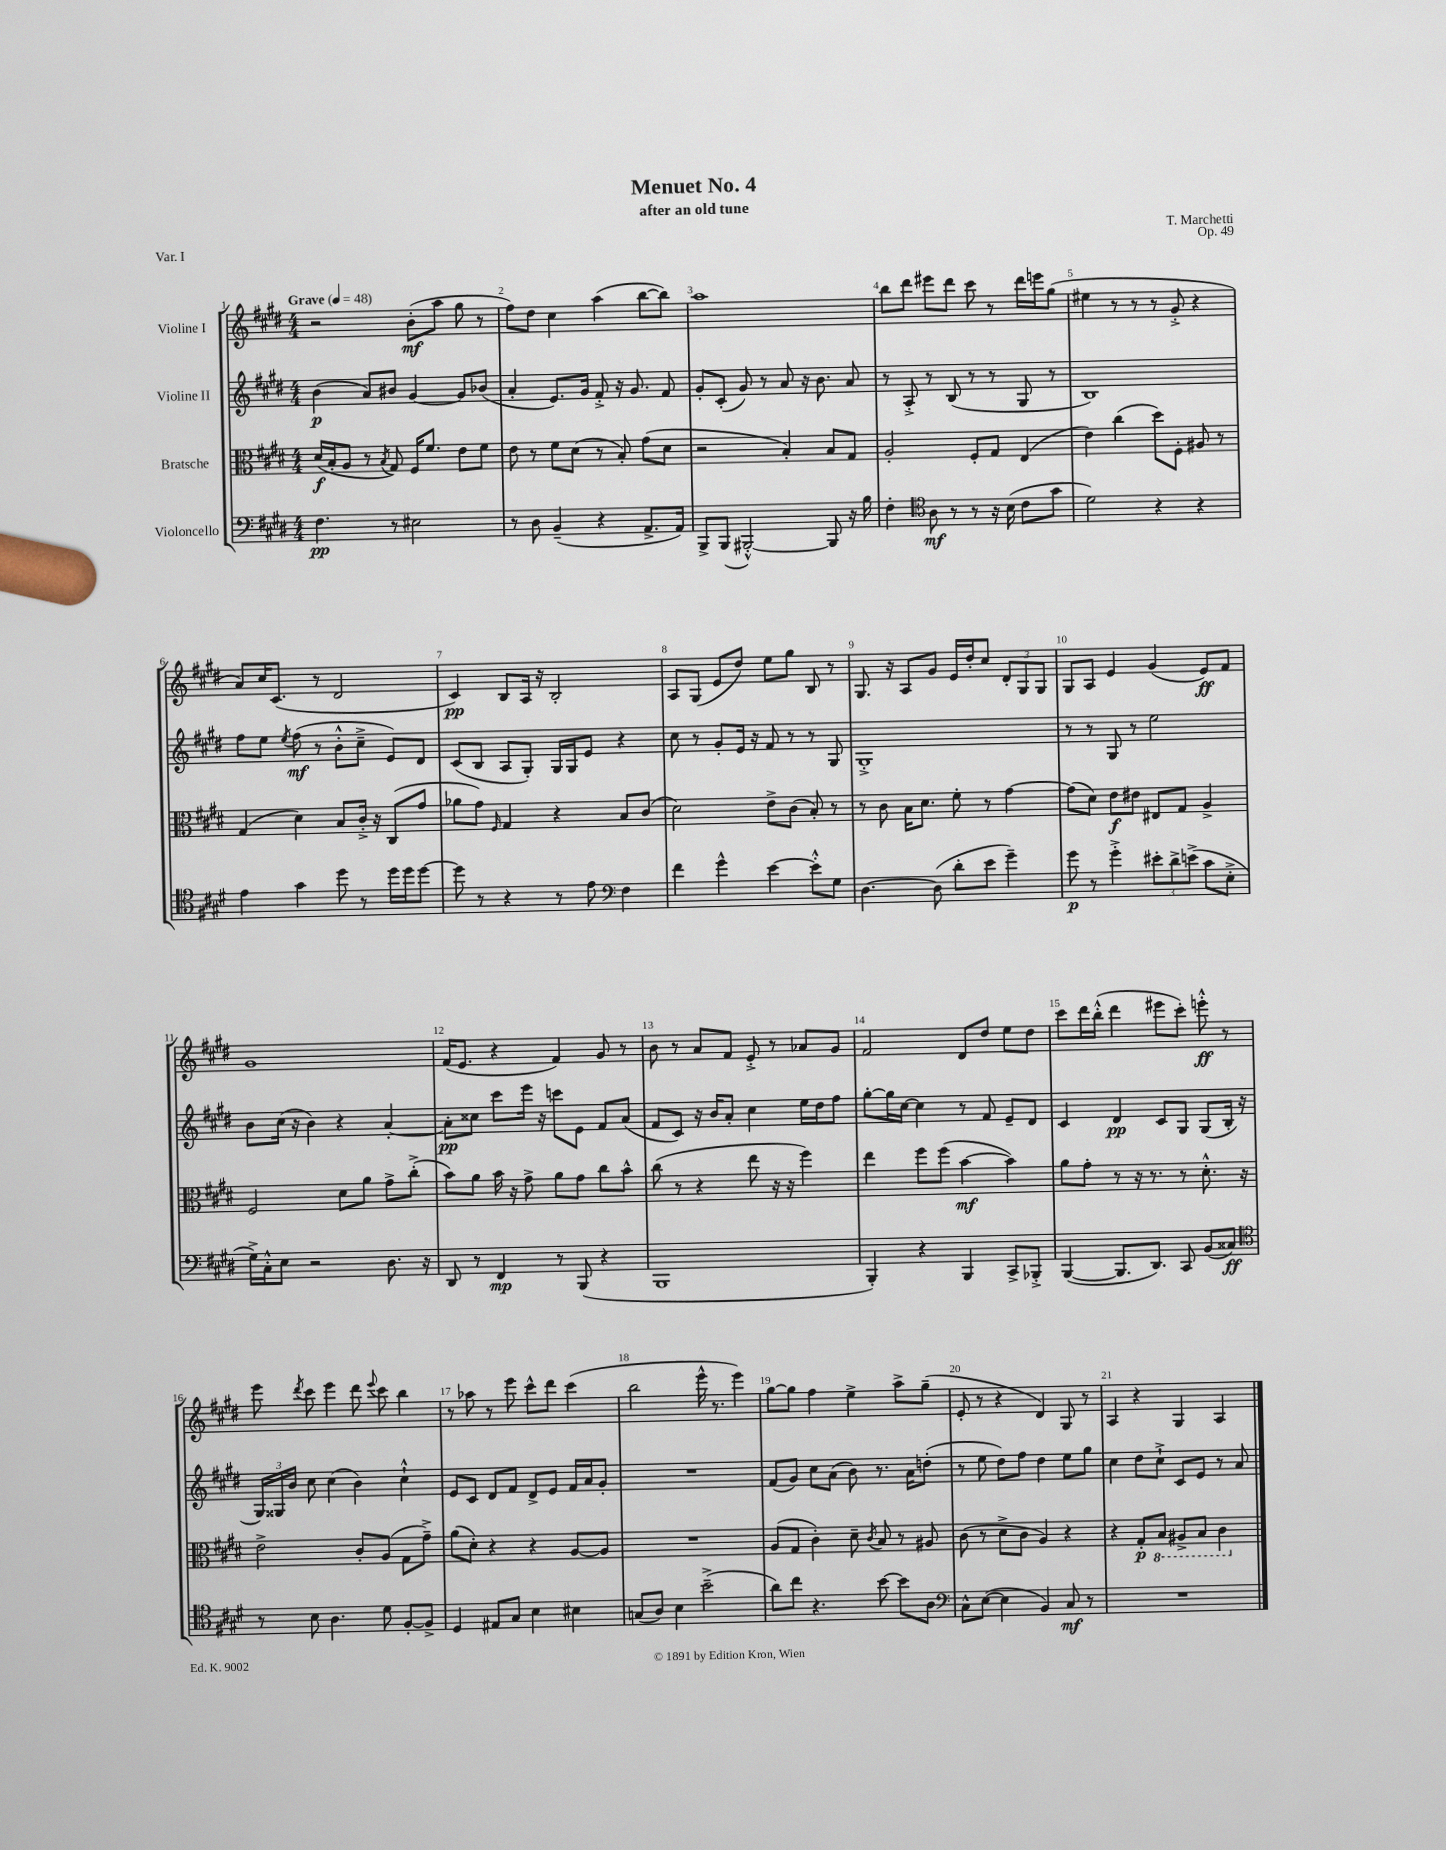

**kern	**kern	**kern	**kern
*staff4	*staff3	*staff2	*staff1
*clefF4	*clefC3	*clefG2	*clefG2
*k[f#c#g#d#]	*k[f#c#g#d#]	*k[f#c#g#d#]	*k[f#c#g#d#]
*M4/4	*M4/4	*M4/4	*M4/4
*MM48	*MM48	*MM48	*MM48
4.F#	(16d#	(4b	2r
.	16B'	.	.
.	8A	.	.
.	8r	8a)	.
.	8qB	.	.
8r	8G#)	8b#	.
2E#	16F#	[4g#	(8b'
.	8.f#	.	.
.	.	.	8aa
.	8e	8g#]	8gg#
.	8f#	(8b-	8r
=	=	=	=
8r	8e	4a'	8ff#)
8D#	8r	.	8dd#
(4BB~	8f#	8.e)	4cc#
.	(8d#	.	.
.	.	16g#	.
4r	8r	8f#'^	(4aa
.	8B')	16r	.
.	.	8.g#	.
8.AA^	(8g#	.	[8bb
.	8d#	8f#	8bb])
16AA)	.	.	.
=	=	=	=
8BBB^	2r	8g#'	1aa
(8BBB	.	(8c#'	.
[2BBB#'^^)	.	8g#)	.
.	.	8r	.
.	4B')	8a	.
.	.	16r	.
.	.	8.b	.
8BBB#]	8B	.	.
16r	8G#	8a	.
16B	.	.	.
=	=	=	=
4F#'	2A'	8r	8bb
.	.	8A'^	8ddd#
*clefC4	*	*	*
8A	.	8r	8eee#
8r	.	(8B	8ddd#
8r	8F#'	8r	8ccc#
16r	8G#	8r	8r
(16B	.	.	.
8c#	(4E	8G#	16ddd#
.	.	.	16eee
8g#	.	8r	(8gg#
=	=	=	=
2d#)	4e)	1B)	4ee#
.	(4cc#	.	8r
.	.	.	8r
4r	8dd#)	.	8r
.	8F#'	.	8g#'^
4r	8A#	.	4r
.	8r	.	.
=	=	=	=
4e	(4G#	8ff#	8a)
.	.	8ee	16cc#
.	.	.	(8.c#
.	.	8qee	.
4g#	4d#)	(8ff#	.
.	.	8r	8r
8dd#	8B	8b'^^	2d#
8r	16c#'^	8cc#~^	.
.	16r	.	.
16dd#	(8C#	8e)	.
16dd#	.	.	.
[8dd#	8g#	8d#	.
=	=	=	=
8dd#]	8a-	(8c#	4c#)
8r	8g#)	8B	.
.	16qqF#	.	.
4r	4G#	8A	8B
.	.	8G#')	16A
.	.	.	16r
8r	4r	16G#	2B'
.	.	16G#	.
8e	.	8e	.
*clefF4	*	*	*
4F#	8B	4r	.
.	(8c#	.	.
=	=	=	=
4f#	2d#)	8cc#	8A
.	.	8r	(8G#
4g#^^	.	8g#'	8e
.	.	16e	8dd#)
.	.	16r	.
[4e	8e^	8f#	8ee
.	(8c#	8r	8gg#
8e'^^]	8B')	8r	8B
8G#	8r	8G#	8r
=	=	=	=
[4.D#	8r	1G#'^	8.G#
.	8c#	.	.
.	.	.	16r
.	16B	.	8A
.	8.d#	.	.
(8D#]	.	.	8g#
8d#'	8f#'	.	16e
.	.	.	16dd#'
8e	8r	.	8cc#
4g#~)	[4g#	.	12d#'
.	.	.	12G#
.	.	.	12G#
=	=	=	=
8g#	(8g#]	8r	8G#
8r	8d#)	8r	8A
4g#'^	8e	8G#	4e
.	8e#	8r	.
12e#'	8E#	2ee	(4g#
12d#^	.	.	.
.	8G#	.	.
(12e^	.	.	.
8c#	4A^	.	8e)
8E'^	.	.	8f#
=	=	=	=
16G#^)	2F#	8b	1g#
16C#'^^	.	.	.
8E	.	(16cc#	.
.	.	16r	.
2r	.	4b)	.
.	8d#	4r	.
.	8a	.	.
8.D#	8g#^	[4a'	.
.	(8cc#'^	.	.
16r	.	.	.
=	=	=	=
8DD#	8b)	8a']	(16f#
.	.	.	8.e
8r	8a	8cc##	.
4FF#	16b	8ccc#	4r
.	16r	.	.
.	8g#^	16eee	.
.	.	16r	.
8r	8a	8ccc	4f#)
(8BBB	8g#	8e	.
4r	8cc#	8f#	8g#
.	8b^^	(8a	8r
=	=	=	=
1BBB	(8cc#	8f#	8b
.	8r	8c#)	8r
.	4r	16r	8a
.	.	16b	.
.	.	8a'	8f#
.	8ee	4cc#	8e'^
.	16r	.	8r
.	16r	.	.
.	4ff#)	16ee	8a-
.	.	16dd#	.
.	.	8ff#	8g#
=	=	=	=
4BBB')	4ee	[8gg#'	2f#
.	.	16gg#]	.
.	.	[16cc#	.
4r	8ff#	4cc#]	.
.	(8ff#	.	.
4BBB	[4b	8r	8d#
.	.	8f#	8dd#
8CC#^	4b])	8e~	8ee
8BBB-'^	.	8d#	8dd#
=	=	=	=
([4BBB	8a	4c#	8ccc#
.	8g#'	.	16ddd#
.	.	.	(16bb'^^
8.BBB]	8r	4d#	4ddd#
.	16r	.	.
8.DD#)	8.r	.	.
.	.	8c#	8eee#
8CC#	8r	8G#	8ccc#')
(8BB	8.d#'^^	(8G#	8eee'^^
8C##)	.	16B'	8r
.	16r	16r	.
=	=	=	=
*clefC4	*	*	*
8r	2e^	24G#)	8eee
.	.	24G##	.
.	.	24b	.
.	.	.	8qddd#
8B	.	8cc#	8ccc#
4.A	.	(4cc#	4eee
.	8c#'	4b)	8ddd#
.	.	.	8qqeee
8d#	(8A	.	8ccc#
[8F#'	8G#	4cc#`^^	4bb
8F#^]	8g#~^)	.	.
=	=	=	=
4D#	(8a	8e	8r
.	8d#')	8c#	8aa-
8E#	4r	8d#	8r
8G#	.	8f#	8eee
4B	4r	8d#^	8ccc#^^
.	.	8e	8ddd#
4B#	[8A	16f#	(4ccc#
.	.	16a	.
.	8A]	8g#'	.
=	=	=	=
(8G	1r	1r	2bb
8A)	.	.	.
4B	.	.	.
(2b~^	.	.	16eee^^
.	.	.	8.r
.	.	.	4eee)
=	=	=	=
8a)	(8A	(8f#	[8gg#
8cc#	8G#	8g#)	8gg#]
4.r	4c#')	8cc#	4ff#
.	.	(8a	.
.	8d#~	8b)	4ee^
.	8qc#	.	.
[8b	8B	8.r	.
8b]	8r	.	8aa^
.	.	16a	.
8A	8A#	(8dd'	(8gg#~
=	=	=	=
*clefF4	*	*	*
8C#^^	(8c#	8r	8e'
([8E	8r	8ee	8r
4E]	8d#^	8dd#)	4r
.	8c#	8ff#	.
4BB)	4A)	4dd#	4d#)
8C#	4r	8ee	8G#
8r	.	8gg#	8r
=	=	=	=
1r	4r	4cc#	4A
.	8G#'	8dd#	4r
.	8BB	8cc#`^	.
.	8AA#^	8c#	4G#
.	8BB	8e	.
.	4C#	8r	4A
.	.	8a	.
==	==	==	==
*-	*-	*-	*-
